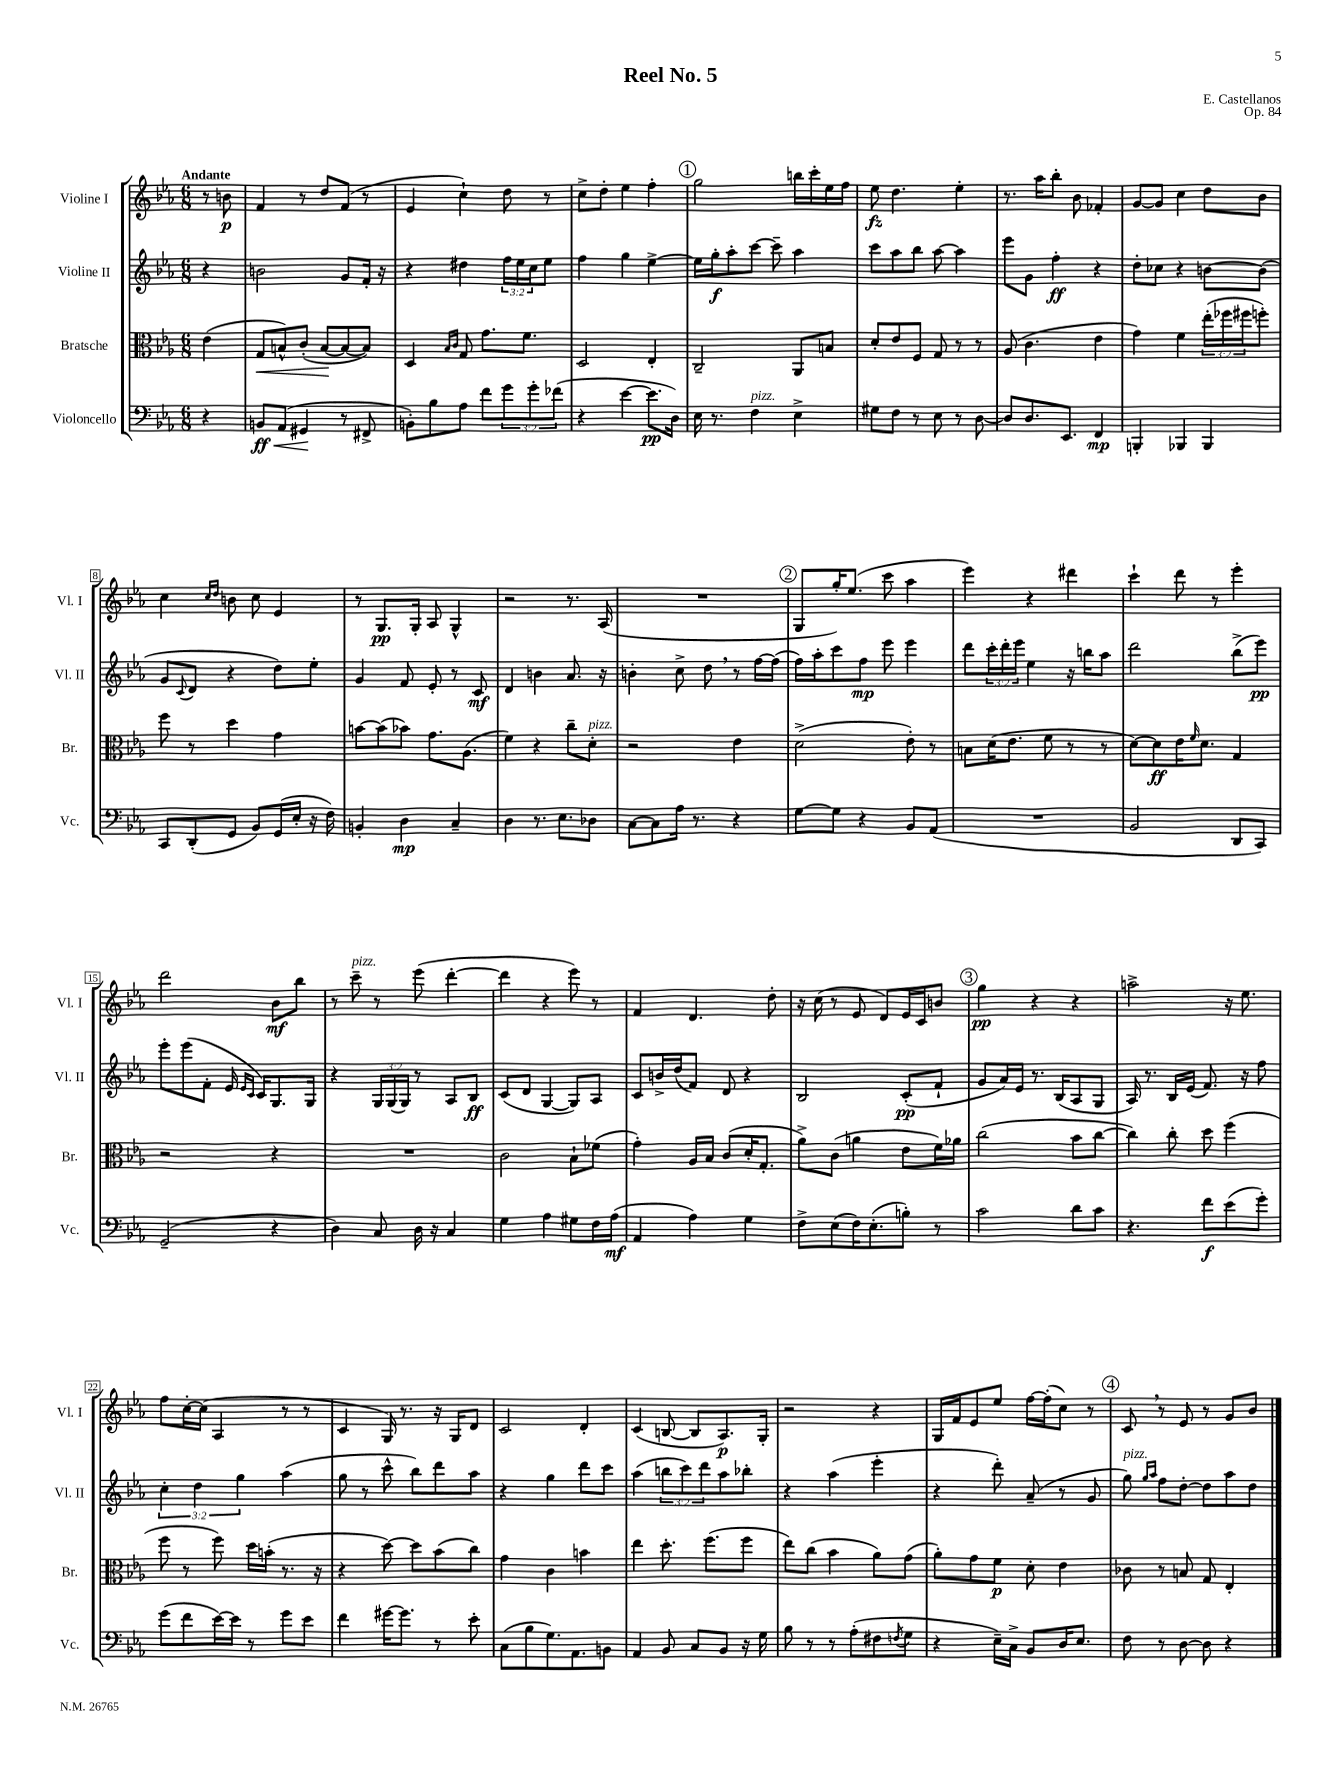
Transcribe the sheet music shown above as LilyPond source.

\header { title = "Reel No. 5" composer = "E. Castellanos" opus = "Op. 84" }
<<
\new StaffGroup <<
\new Staff = "s0" \with { instrumentName = "Violine I" shortInstrumentName = "Vl. I" } {
    \clef treble \key ees \major \numericTimeSignature \time 6/8 \partial 4 \tempo "Andante"
    r8 b'8\p |
    f'4 r8 d''8 f'8( r8 |
    ees'4 c''4-!) d''8 r8 |
    c''8-> d''8-. ees''4 f''4-. |
    \mark \markup { \circle "1" } g''2 b''16 c'''16-. ees''16 f''16 |
    ees''8\fz d''4. ees''4-. |
    r8. aes''16 bes''8-. bes'8 fes'4-. |
    g'8~ g'8 c''4 d''8 bes'8 |
    c''4 \grace { c''16 d''16 } b'8 c''8 ees'4 |
    r8 g8.\pp g16-. aes8 g4-^ |
    r2 r8. aes16( |
    R2. |
    \mark \markup { \circle "2" } g8 g''16-.) ees''8.( c'''8 aes''4 |
    ees'''4) r4 dis'''4 |
    c'''4-! d'''8 r8 ees'''4-. |
    d'''2 bes'8\mf bes''8 |
    r8 c'''8--^\markup { \italic "pizz." } r8 ees'''8( d'''4~-. |
    d'''4 r4 ees'''8) r8 |
    f'4 d'4. d''8-. |
    r16 c''16( r8 ees'8 d'8) ees'16 c'16 b'8 |
    \mark \markup { \circle "3" } g''4\pp r4 r4 |
    a''2-> r16 ees''8. |
    f''8 c''16~-. c''16( aes4 r8 r8 |
    c'4 g16) r8. r16 g16 d'8 |
    c'2 d'4-. |
    c'4( b8~ b8 aes8.\p) g16-. |
    r2 r4 |
    g16 f'16 ees'8 ees''8 f''16~ f''16-.( c''8) r8 |
    \mark \markup { \circle "4" } c'8 \breathe r8 ees'8 r8 g'8 bes'8 \bar "|." |
}
\new Staff = "s1" \with { instrumentName = "Violine II" shortInstrumentName = "Vl. II" } {
    \clef treble \key ees \major \numericTimeSignature \time 6/8 \override Staff.TupletNumber.text = #tuplet-number::calc-fraction-text \partial 4
    r4 |
    b'2 g'8 f'16-. r16 |
    r4 dis''4 \tuplet 3/2 { f''16 ees''16 c''16 } ees''8 |
    f''4 g''4 ees''4~-> |
    \mark \markup { \circle "1" } ees''16 g''16-.\f aes''8-. c'''8~ c'''8-- aes''4 |
    c'''8 aes''8 bes''8 aes''8~ aes''4 |
    ees'''8 g'8 f''4-.\ff r4 |
    d''8-. ces''8 r4 b'8~ b'8( |
    g'8 \appoggiatura { c'8 } d'8 r4 d''8) ees''8-. |
    g'4 f'8 ees'8-. r8 c'8\mf |
    d'4 b'4 aes'8. r16 |
    b'4-. c''8-> d''8 \breathe r8 f''16~ f''16( |
    \mark \markup { \circle "2" } f''16) aes''16-. c'''8 f''8\mp ees'''8 ees'''4 |
    d'''8 \tuplet 3/2 { c'''16-. d'''16-. ees'''16 } ees''4 r16 b''16 aes''8 |
    d'''2 bes''8->( ees'''8\pp) |
    ees'''8-. ees'''8( f'8-. ees'16 \grace { ees'16 c'16 } c'16) g8. g16 |
    r4 \tuplet 3/2 { g16 g16( g16) } r8 aes8 bes8\ff |
    c'8( d'8 g4~ g8) aes8 |
    c'8 b'16-> d''16( f'8) d'8 r4 |
    bes2 c'8-.\pp( f'8-! |
    \mark \markup { \circle "3" } g'8 aes'16) ees'16 r8. bes16( aes8 g8 |
    aes16) r8. bes16 ees'16( f'8.) r16 f''8 |
    \tuplet 3/2 { c''4-. d''4 g''4 } aes''4( |
    g''8 r8 c'''8-^ bes''8) d'''8 aes''8 |
    r4 g''4 d'''8 c'''8 |
    aes''4( \tuplet 3/2 { b''8 c'''8) d'''8 } aes''8 bes''8-. |
    r4 aes''4( ees'''4-. |
    r4 d'''8-.) aes'8--( r8 g'8 |
    \mark \markup { \circle "4" } g''8^\markup { \italic "pizz." }) \grace { g''16 aes''16 } f''8 d''8~-. d''8 aes''8 d''8 \bar "|." |
}
\new Staff = "s2" \with { instrumentName = "Bratsche" shortInstrumentName = "Br." } {
    \clef alto \key ees \major \numericTimeSignature \time 6/8 \override Staff.TupletNumber.text = #tuplet-number::calc-fraction-text \partial 4
    ees'4( |
    g8\< b8-^) c'8-.( b8~\! b8~ b8) |
    d4 \grace { bes16 c'16 } g8 g'8. f'8. |
    d2 ees4-. |
    \mark \markup { \circle "1" } c2-- aes,8 b8 |
    d'8-. ees'8 f8 g8 r8 r8 |
    aes8( c'4. ees'4 |
    g'4) f'4 \tuplet 3/2 { ees''16-.( fes''16 fis''16 } f''8-.) |
    f''8 r8 d''4 g'4 |
    b'8~ b'8( bes'8) g'8. aes8.( |
    f'4) r4 c''8-- d'8-.^\markup { \italic "pizz." } |
    r2 ees'4 |
    \mark \markup { \circle "2" } d'2->( ees'8-.) r8 |
    b8 d'16( ees'8. f'8 r8 r8 |
    d'8~) d'8\ff ees'16 \grace { f'16 } d'8. g4 |
    r2 r4 |
    R2. |
    c'2 bes8-! fes'8( |
    g'4-.) aes16 bes16 c'8( d'16-. g8.-. |
    aes'8->) c'8( a'4 ees'8 f'16) aes'16 |
    \mark \markup { \circle "3" } c''2( bes'8 c''8~ |
    c''4) c''8-. d''8 f''4( |
    f''8 r8 f''8) d''16 b'16-.( r8. r16 |
    r4 d''8~) d''8 bes'8( c''8) |
    g'4 c'4 b'4 |
    ees''4 d''8.-. f''8.( f''8 |
    ees''8) c''8( bes'4 aes'8) g'8( |
    aes'8-.) g'8 f'8\p d'8-. ees'4 |
    \mark \markup { \circle "4" } ces'8 r8 b8 g8 ees4-. \bar "|." |
}
\new Staff = "s3" \with { instrumentName = "Violoncello" shortInstrumentName = "Vc." } {
    \clef bass \key ees \major \numericTimeSignature \time 6/8 \override Staff.TupletNumber.text = #tuplet-number::calc-fraction-text \partial 4
    r4 |
    b,8\ff\< aes,8( gis,4\! r8 fis,8-> |
    b,8-.) bes8 aes8 f'8 \tuplet 3/2 { g'8 g'8-. fes'8( } |
    r4 ees'4~ ees'8.\pp d16) |
    \mark \markup { \circle "1" } ees16 r8. f4^\markup { \italic "pizz." } ees4-> |
    gis8 f8 r8 ees8 r8 d8~ |
    d8 d8. ees,8. f,4\mp |
    b,,4-. bes,,4 bes,,4 |
    c,8 d,8-.( g,8 bes,8) g,16( ees16-. r16 f16) |
    b,4-. d4\mp c4-- |
    d4 r8. ees8. des8 |
    c8~ c8 aes16 r8. r4 |
    \mark \markup { \circle "2" } g8~ g8 r4 bes,8 aes,8( |
    R2. |
    bes,2 d,8 c,8) |
    g,2--( r4 |
    d4) c8 d16 r16 c4 |
    g4 aes4 gis8 f16 aes16\mf( |
    aes,4 aes4) g4 |
    f8-> ees8( f16) ees8.-.( b8-.) r8 |
    \mark \markup { \circle "3" } c'2 d'8 c'8 |
    r4. f'8\f ees'8( g'8-.) |
    g'8( f'8 ees'16~) ees'16 r8 g'8 ees'8 |
    f'4 gis'16~ gis'8. r8 ees'8-. |
    c8( bes8 g8.) aes,8. b,8 |
    aes,4 bes,8 c8 bes,8 r16 g16 |
    bes8 r8 r8 aes8-.( fis8 \acciaccatura { f8 } g8 |
    r4 ees16--) c16-> bes,8 d16 ees8. |
    \mark \markup { \circle "4" } f8 r8 d8~ d8 r4 \bar "|." |
}
>>
>>
\layout { \context { \Score \override BarNumber.stencil = #(make-stencil-boxer 0.1 0.3 ly:text-interface::print) } }
